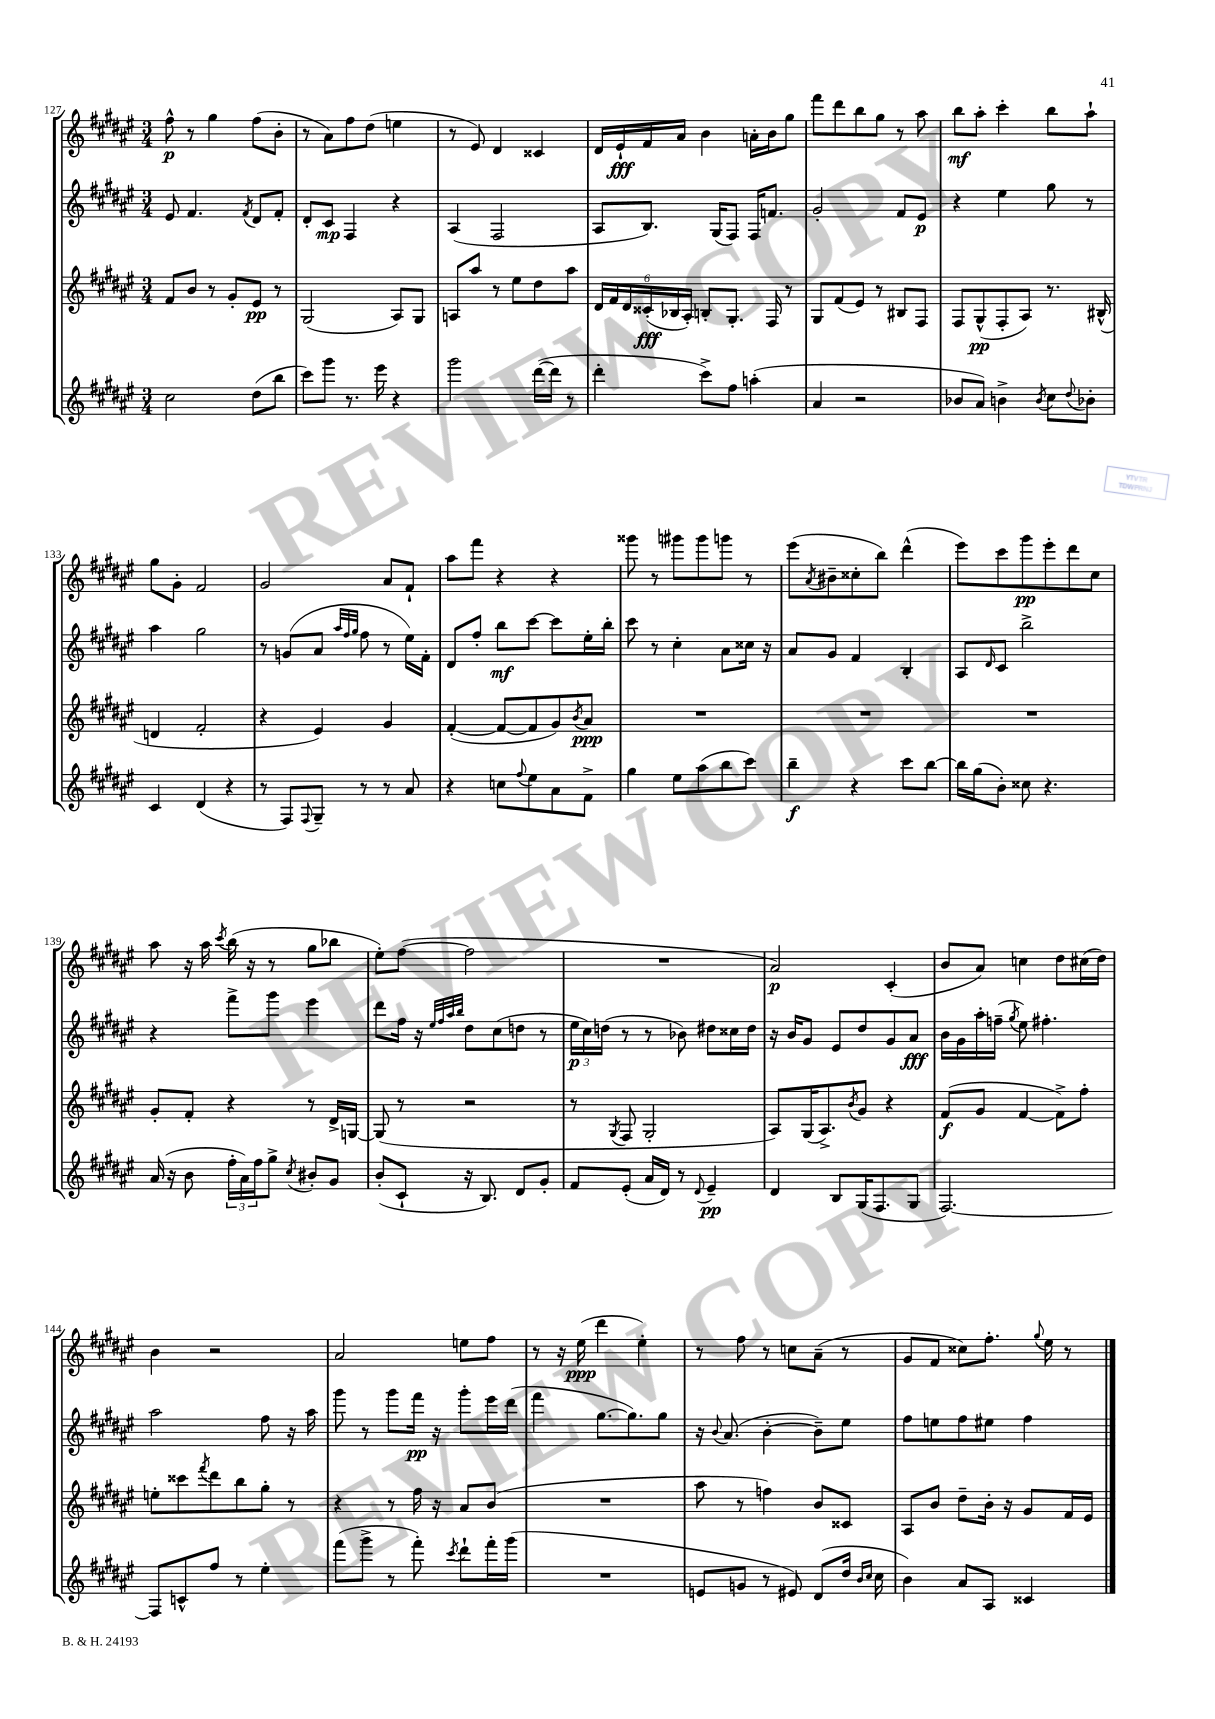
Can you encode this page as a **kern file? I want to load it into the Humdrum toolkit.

**kern	**dynam	**kern	**dynam	**kern	**dynam	**kern	**dynam
*part4	*part4	*part3	*part3	*part2	*part2	*part1	*part1
*staff4	*staff4	*staff3	*staff3	*staff2	*staff2	*staff1	*staff1
*clefG2	*	*clefG2	*	*clefG2	*	*clefG2	*
*k[f#c#g#d#a#e#]	*	*k[f#c#g#d#a#e#]	*	*k[f#c#g#d#a#e#]	*	*k[f#c#g#d#a#e#]	*
*M3/4	*	*M3/4	*	*M3/4	*	*M3/4	*
=127	=127	=127	=127	=127	=127	=127	=127
2cc#\	.	8f#/L	.	8e#/	.	8ff#^^\	p
.	.	8b/J	.	4.f#/	.	8r	.
.	.	8r	.	.	.	4gg#\	.
.	.	8g#'/L	.	.	.	.	.
.	.	.	.	8qf#/	.	.	.
(8dd#\L	.	8e#/J	pp	8d#/L	.	(8ff#\L	.
8bb\J	.	8r	.	8f#'/J	.	8b'\J	.
=128	=128	=128	=128	=128	=128	=128	=128
8ccc#\L)	.	(2G#/	.	8d#'/L	.	8r	.
8ggg#\J	.	.	.	8c#/J	mp	8a#\L)	.
8.r	.	.	.	4F#/	.	8ff#\	.
.	.	.	.	.	.	(8dd#\J	.
16eee#\	.	.	.	.	.	.	.
4r	.	8A#/L)	.	4r	.	4een\	.
.	.	8G#/J	.	.	.	.	.
=129	=129	=129	=129	=129	=129	=129	=129
2ggg#\	.	8An/L	.	(4A#/	.	8r	.
.	.	8aa#/J	.	.	.	8e#/)	.
.	.	8r	.	2F#/	.	4d#/	.
.	.	8ee#\L	.	.	.	.	.
([16ddd#\LL	.	8dd#\	.	.	.	4c##X/	.
16ddd#\JJ]	.	.	.	.	.	.	.
8r	.	8aa#\J	.	.	.	.	.
=130	=130	=130	=130	=130	=130	=130	=130
4ddd#'\	.	24d#/LL	.	8A#/L	.	16d#/LL	.
.	.	24f#/	.	.	.	.	.
.	.	.	.	.	.	16e#`/	fff
.	.	24d#/	.	.	.	.	.
.	.	(24c##X'/	fff	8.B/J)	.	16f#/	.
.	.	24B-X/	.	.	.	.	.
.	.	.	.	.	.	16a#/JJ	.
.	.	24A#'/JJ)	.	.	.	.	.
8ccc#^\L)	.	8Bn'/L	.	.	.	4b\	.
.	.	.	.	(16G#/KL	.	.	.
8ff#\J	.	8.G#'/J	.	8F#/J)	.	.	.
(4aan'\	.	.	.	16F#/KL	.	16an'\LL	.
.	.	16F#/	.	8.fn/J	.	16b\J	.
.	.	8r	.	.	.	8gg#\J	.
=131	=131	=131	=131	=131	=131	=131	=131
4a#/	.	8G#/L	.	2g#'/	.	8fff#\L	.
.	.	(8f#/	.	.	.	8ddd#\	.
2r	.	8e#/J)	.	.	.	8bb\	.
.	.	8r	.	.	.	8gg#\J	.
.	.	8B#X/L	.	8f#/L	.	8r	.
.	.	8F#/J	.	8e#/J	p	8aa#\	.
=132	=132	=132	=132	=132	=132	=132	=132
8b-X/L	.	8F#/L	.	4r	.	8bb\L	mf
8a#/J)	.	(8G#^^/	pp	.	.	8aa#'\J	.
4bn^\	.	8F#'/	.	4ee#\	.	4ccc#'\	.
.	.	8A#/J)	.	.	.	.	.
8qb/	.	.	.	.	.	.	.
8cc#\L	.	8.r	.	8gg#\	.	8bb\L	.
8qqdd#/	.	.	.	.	.	.	.
8b-X'\J	.	.	.	8r	.	8aa#`\J	.
.	.	(16B#X^^/	.	.	.	.	.
!!LO:LB:g=z
=133	=133	=133	=133	=133	=133	=133	=133
4c#/	.	4dn/	.	4aa#\	.	8gg#\L	.
.	.	.	.	.	.	8g#'\J	.
(4d#/	.	2f#'/	.	2gg#\	.	2f#/	.
4r	.	.	.	.	.	.	.
=134	=134	=134	=134	=134	=134	=134	=134
8r	.	4r	.	8r	.	2g#/	.
8F#/L)	.	.	.	(8gn/L	.	.	.
8qqF#/	.	.	.	.	.	.	.
8G#~/J	.	4e#/)	.	8a#/J	.	.	.
.	.	.	.	32qqaa#/LLL	.	.	.
.	.	.	.	32qqff#/	.	.	.
.	.	.	.	32qqgg#/JJJ	.	.	.
8r	.	.	.	8ff#\	.	.	.
8r	.	4g#/	.	8r	.	8a#/L	.
8a#/	.	.	.	16ee#\LL)	.	8f#`/J	.
.	.	.	.	16f#'\JJ	.	.	.
=135	=135	=135	=135	=135	=135	=135	=135
4r	.	([4f#'/	.	8d#/L	.	8aa#\L	.
.	.	.	.	8ff#'/J	.	8fff#\J	.
8ccn\L	.	8f#/L_	.	8bb\L	mf	4r	.
8qqff#/	.	.	.	.	.	.	.
8ee#\	.	8f#/]	.	[8ccc#\J	.	.	.
8a#\	.	8g#/)	.	8ccc#\L]	.	4r	.
.	.	8qb/	.	.	.	.	.
8f#^\J	.	8a#/J	ppp	16ee#'\L	.	.	.
.	.	.	.	16bb'\JJ	.	.	.
=136	=136	=136	=136	=136	=136	=136	=136
4gg#\	.	2.r	.	8ccc#\	.	8ggg##X\	.
.	.	.	.	8r	.	8r	.
8ee#\L	.	.	.	4cc#'\	.	8ggg#X\L	.
(8aa#\	.	.	.	.	.	8ggg#\	.
8bb\	.	.	.	8a#\L	.	8gggn\J	.
8ccc#\J)	.	.	.	16cc##X\Jk	.	8r	.
.	.	.	.	16r	.	.	.
=137	=137	=137	=137	=137	=137	=137	=137
4bb~\	f	2.r	.	8a#/L	.	(8eee#\L	.
.	.	.	.	.	.	8qa#/	.
.	.	.	.	8g#/J	.	8b#X~\	.
4r	.	.	.	4f#/	.	8cc##X'\	.
.	.	.	.	.	.	8bb\J)	.
8ccc#\L	.	.	.	4B'/	.	(4ddd#^^\	.
[8bb\J	.	.	.	.	.	.	.
=138	=138	=138	=138	=138	=138	=138	=138
16bb\LL]	.	2.r	.	8A#/L	.	8eee#\L)	.
(16gg#\J	.	.	.	.	.	.	.
.	.	.	.	16qqd#/	.	.	.
8b'\J)	.	.	.	8c#/J	.	8ccc#\	.
8cc##X\	.	.	.	2bb^\	.	8ggg#\	pp
4.r	.	.	.	.	.	8eee#'\	.
.	.	.	.	.	.	8ddd#\	.
.	.	.	.	.	.	8cc#\J	.
!!LO:LB:g=z
=139	=139	=139	=139	=139	=139	=139	=139
(16a#/	.	8g#'/L	.	4r	.	8aa#\	.
16r	.	.	.	.	.	.	.
8b\	.	8f#'/J	.	.	.	16r	.
.	.	.	.	.	.	16aa#\	.
.	.	.	.	.	.	8qccc#/	.
24ff#'\LL	.	4r	.	8fff#^\L	.	(16bb\	.
24a#\)	.	.	.	.	.	.	.
.	.	.	.	.	.	16r	.
24ff#\J	.	.	.	.	.	.	.
8gg#^\J	.	.	.	8ggg#\J	.	8r	.
8qcc#/	.	.	.	.	.	.	.
8b#X'/L	.	8r	.	4eee#\	.	8gg#\L	.
8g#/J	.	16d#^/LL	.	.	.	8bb-X\J	.
.	.	[16Gn/JJ	.	.	.	.	.
=140	=140	=140	=140	=140	=140	=140	=140
(8b'/L	.	(8G/]	.	8ddd#\L	.	8ee#'\L)	.
8c#`/J	.	8r	.	16ff#\Jk	.	([8ff#\J	.
.	.	.	.	16r	.	.	.
.	.	.	.	32qqee#/LLL	.	.	.
.	.	.	.	32qqff#/	.	.	.
.	.	.	.	32qqaa#/	.	.	.
.	.	.	.	32qqbb/JJJ	.	.	.
16r	.	2r	.	8dd#\L	.	2ff#\]	.
8.B/)	.	.	.	.	.	.	.
.	.	.	.	(8cc#\	.	.	.
8d#/L	.	.	.	8ddn\J	.	.	.
8g#'/J	.	.	.	8r	.	.	.
=141	=141	=141	=141	=141	=141	=141	=141
8f#/L	.	8r	.	24ee#\LL	p	2.r	.
.	.	.	.	24cc#\)	.	.	.
.	.	.	.	(24ddn\JJ	.	.	.
.	.	8qG#/	.	.	.	.	.
(8e#'/J	.	8F#/	.	8r	.	.	.
16a#/LL	.	2G#'/	.	8r	.	.	.
16d#/JJ)	.	.	.	.	.	.	.
8r	.	.	.	8b-X\)	.	.	.
8qqd#/	.	.	.	.	.	.	.
4e#~/	pp	.	.	8dd#X\L	.	.	.
.	.	.	.	16cc##X\L	.	.	.
.	.	.	.	16dd#\JJ	.	.	.
=142	=142	=142	=142	=142	=142	=142	=142
4d#/	.	8A#/L)	.	16r	.	2a#/)	p
.	.	.	.	16b/KL	.	.	.
.	.	(16G#/K	.	8g#/J	.	.	.
.	.	8.A#^/)	.	.	.	.	.
8B/L	.	.	.	8e#/L	.	.	.
.	.	8qb/	.	.	.	.	.
(16G#/K	.	8g#/J	.	8dd#/	.	.	.
8.F#/	.	.	.	.	.	.	.
.	.	4r	.	8g#/	.	(4c#'/	.
8G#/J	.	.	.	8a#/J	fff	.	.
=143	=143	=143	=143	=143	=143	=143	=143
[2.F#/)	.	(8f#/L	f	16b\LL	.	8b/L	.
.	.	.	.	16g#\	.	.	.
.	.	8g#/J	.	16aa#'\	.	8a#/J)	.
.	.	.	.	(16ffn~\JJ	.	.	.
.	.	.	.	8qgg#/	.	.	.
.	.	[4f#/	.	8ee#\)	.	4ccn\	.
.	.	.	.	4.ff#X'\	.	.	.
.	.	8f#^\L])	.	.	.	8dd#\L	.
.	.	8ff#'\J	.	.	.	(16cc#X\L	.
.	.	.	.	.	.	16dd#\JJ)	.
!!LO:LB:g=z
=144	=144	=144	=144	=144	=144	=144	=144
8F#/L]	.	8een'\L	.	2aa#\	.	4b\	.
8cn^^/	.	8ccc##X\	.	.	.	.	.
.	.	8qfff#/	.	.	.	.	.
8ff#/J	.	8ddd#\	.	.	.	2r	.
8r	.	8bb\	.	.	.	.	.
4ee#'\	.	8gg#'\J	.	8ff#\	.	.	.
.	.	8r	.	16r	.	.	.
.	.	.	.	16aa#\	.	.	.
=145	=145	=145	=145	=145	=145	=145	=145
(8fff#\L	.	4r	.	8ggg#\	.	2a#/	.
8ggg#^\J	.	.	.	8r	.	.	.
8r	.	8r	.	8ggg#\L	.	.	.
8fff#'\)	.	16ff#\	.	16fff#\Jk	pp	.	.
.	.	16r	.	16r	.	.	.
8qccc#/	.	.	.	.	.	.	.
8ddd#`\L	.	8a#/L	.	8ggg#'\L	.	8een\L	.
16fff#'\L	.	(8b/J	.	16eee#\L	.	8ff#\J	.
(16ggg#\JJ	.	.	.	(16ddd#\JJ	.	.	.
=146	=146	=146	=146	=146	=146	=146	=146
2.r	.	2.r	.	4fff#\	.	8r	.
.	.	.	.	.	.	16r	.
.	.	.	.	.	.	(16ee#\	ppp
.	.	.	.	[8.gg#\L	.	4ddd#\	.
.	.	.	.	8.gg#\])	.	.	.
.	.	.	.	.	.	4ee#'\)	.
.	.	.	.	8gg#\J	.	.	.
=147	=147	=147	=147	=147	=147	=147	=147
8en/L	.	8aa#\	.	16r	.	8r	.
.	.	.	.	8qqb/	.	.	.
.	.	.	.	(8.a#/	.	.	.
8gn/J	.	8r	.	.	.	8ff#\	.
8r	.	4ffn\)	.	[4b'\	.	8r	.
8e#X/)	.	.	.	.	.	8ccn\L	.
(8d#/L	.	8b/L	.	8b~\L])	.	(8a#~\J	.
16dd#/Jk	.	8c##X/J	.	8ee#\J	.	8r	.
16qqb/LL	.	.	.	.	.	.	.
16qqcc#/JJ	.	.	.	.	.	.	.
16cc#\	.	.	.	.	.	.	.
=148	=148	=148	=148	=148	=148	=148	=148
4b\)	.	8A#/L	.	8ff#\L	.	8g#/L	.
.	.	8b/J	.	8een\	.	8f#/J	.
8a#/L	.	8dd#~\L	.	8ff#\	.	8cc##X\L)	.
8A#/J	.	16b'\Jk	.	8ee#X\J	.	8.ff#'\J	.
.	.	16r	.	.	.	.	.
4c##X/	.	8g#/L	.	4ff#\	.	.	.
.	.	.	.	.	.	8qqgg#/	.
.	.	.	.	.	.	16ee#\	.
.	.	16f#/L	.	.	.	8r	.
.	.	16e#/JJ	.	.	.	.	.
==	==	==	==	==	==	==	==
*-	*-	*-	*-	*-	*-	*-	*-
